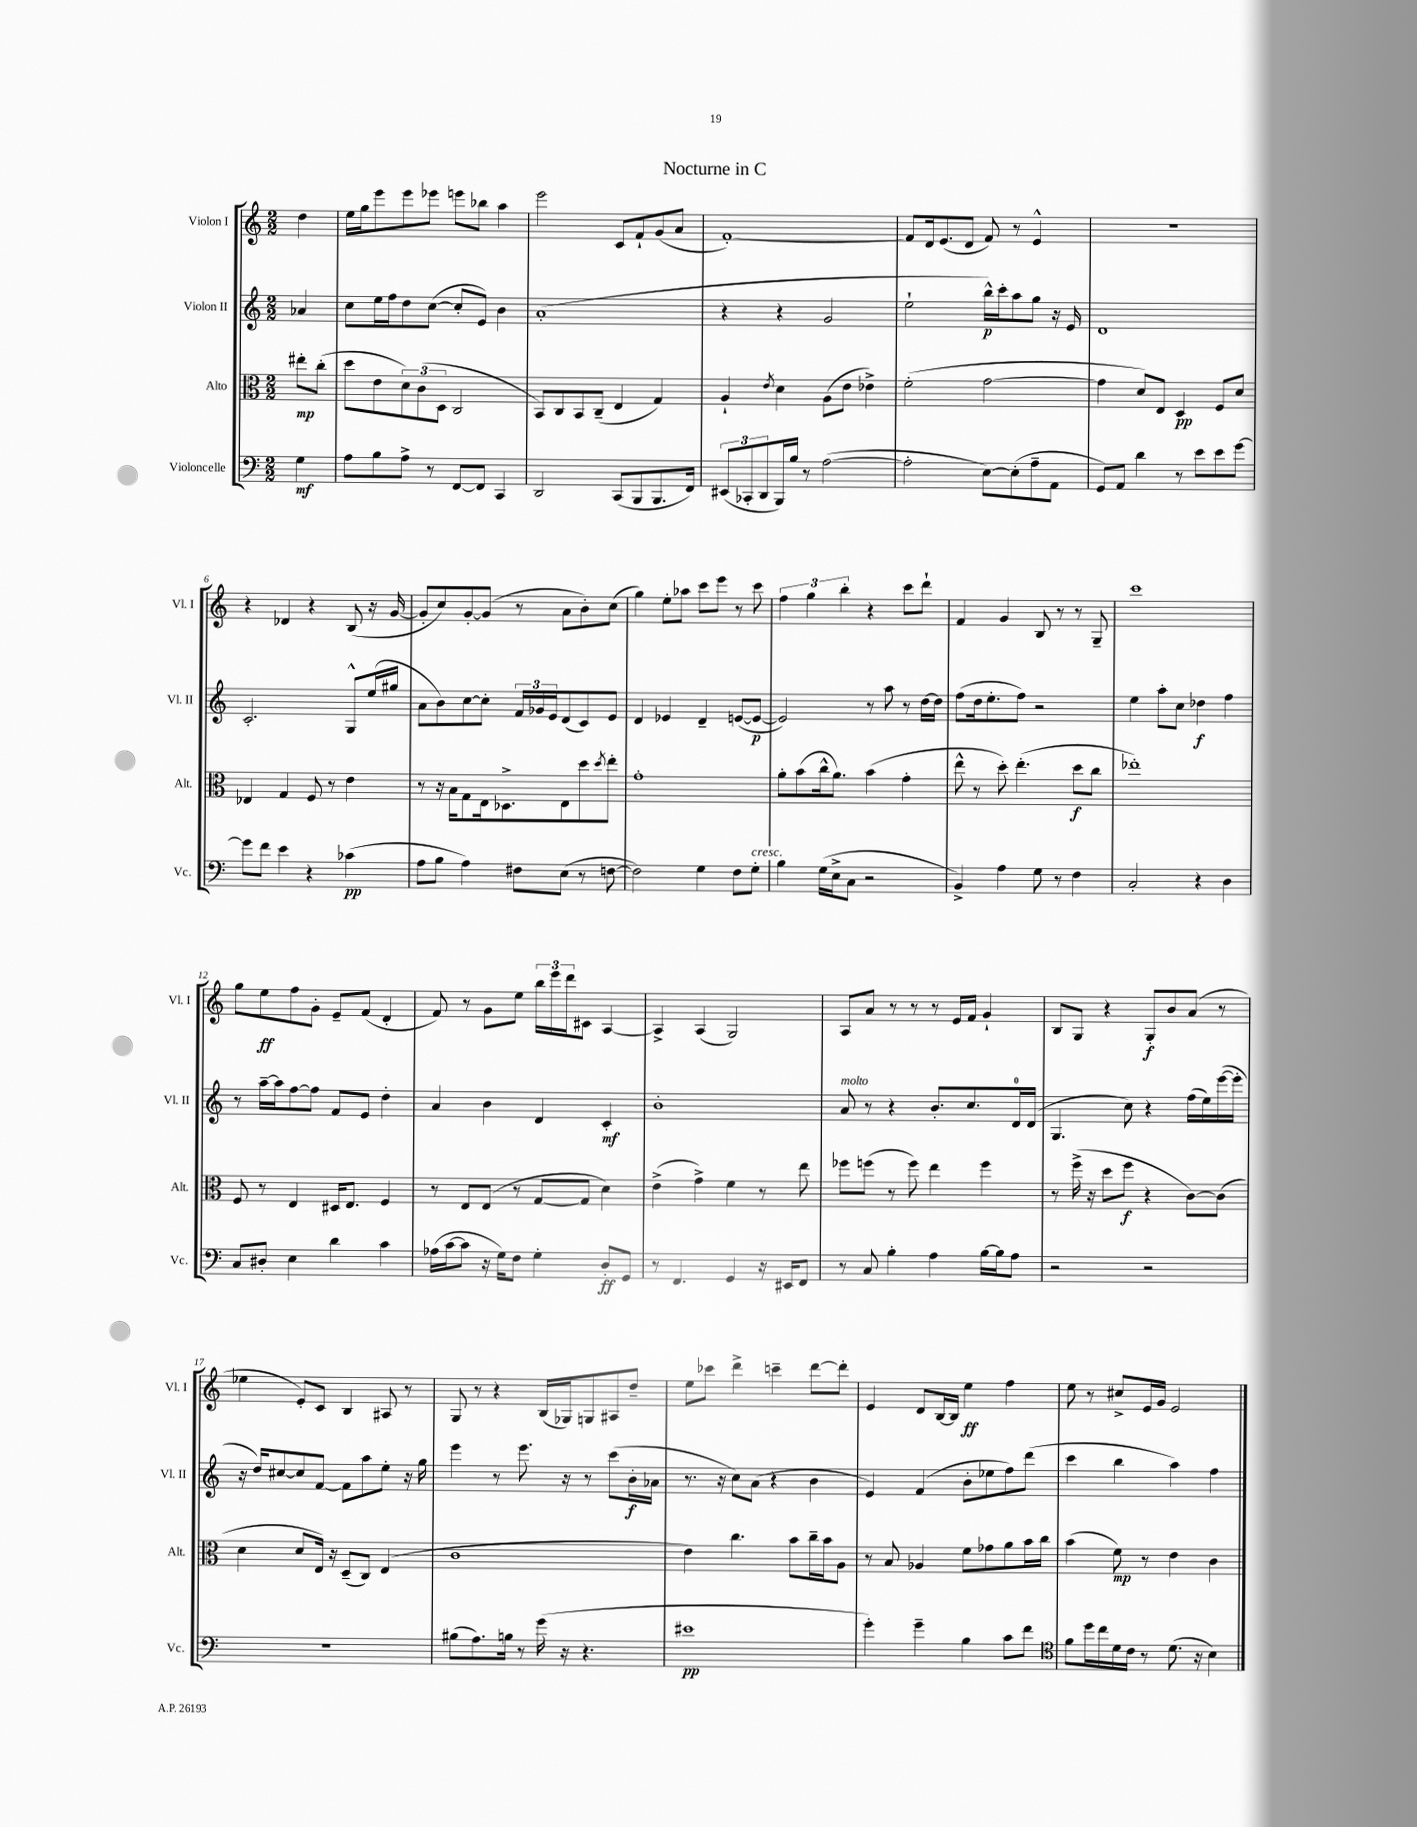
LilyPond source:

\header { title = "Nocturne in C" }
<<
\new StaffGroup <<
\new Staff = "s0" \with { instrumentName = "Violon I" shortInstrumentName = "Vl. I" } {
    \clef treble \key c \major \numericTimeSignature \time 2/2 \partial 4
    d''4 |
    e''16 g''16 e'''8 e'''8 ees'''8 e'''8 bes''8 a''4 |
    e'''2 c'8 f'8-! g'8( a'8 |
    f'1~-.) |
    f'8 d'16 e'8.( d'8 f'8) r8 e'4-^ |
    R1 |
    r4 des'4 r4 b8( r16 g'16~ |
    g'8-. c''8) g'8~-. g'8( r8 a'8 b'8-.) c''8( |
    g''4) e''8-. aes''8 c'''8 e'''8 r8 c'''8 |
    \tuplet 3/2 { f''4 g''4 b''4-. } r4 c'''8 d'''8-! |
    f'4 g'4 b8 r8 r8 g8-- |
    c'''1 |
    g''8 e''8\ff f''8 g'8-. e'8-- f'8( d'4-. |
    f'8) r8 g'8 e''8 \tuplet 3/2 { b''16 e'''16 d'''16 } cis'8 a4~ |
    a4-> a4( g2) |
    a8 a'8 r8 r8 r8 e'16 f'16 g'4-! |
    b8 g8 r4 g8-.\f b'8 a'8( r8 |
    ees''4 e'8-.) c'8 b4 ais8 r8 |
    g8 r8 r4 b16( ges16) g8 ais8 d''8-- |
    e''8 ces'''8 d'''4-> c'''4-- d'''8~ d'''8-. |
    e'4 d'8 b16~ b16 e''4\ff f''4 |
    e''8 r8 cis''8-> e'16 g'16 e'2 \bar "|." |
}
\new Staff = "s1" \with { instrumentName = "Violon II" shortInstrumentName = "Vl. II" } {
    \clef treble \key c \major \numericTimeSignature \time 2/2 \partial 4
    aes'4 |
    c''8 e''16 f''16 d''8 c''8~( c''8-. e'8) b'4 |
    a'1-.( |
    r4 r4 g'2 |
    e''2-! b''16-^\p) c'''16-. a''8 g''8 r16 e'16 |
    d'1 |
    c'2.-. g8-^ e''16( gis''16 |
    a'8 b'8) c''8~ c''8-. \tuplet 3/2 { f'16 ges'16 e'16 } d'8( c'8) e'8 |
    d'4 ees'4 d'4-- e'8~( e'8~\p |
    e'2) r8 a''8 r8 d''16~ d''16 |
    f''8( d''16 e''8.-. f''8) r2 |
    e''4 a''8-. c''8 des''4\f f''4 |
    r8 a''16~-- a''16 f''8~ f''8 f'8 e'8 d''4-. |
    a'4 b'4 d'4 c'4-.\mf |
    b'1-. |
    a'8^\markup { \italic "molto" } r8 r4 b'8.-. c''8. d'16-0 d'16( |
    g4. c''8) r4 f''16( e''16) e'''16~( e'''16-. |
    r16 d''16) cis''8~ cis''8 f'8~ f'8 a''8 e''8-. r16 g''16 |
    e'''4 r8 e'''8. r16 r8 c'''8( b'16-.\f aes'16 |
    r8. r16 c''8) a'8( r4 b'4 |
    e'4) f'4( b'8-. ees''8 f''8) d'''8( |
    c'''4 b''4 a''4) f''4 \bar "|." |
}
\new Staff = "s2" \with { instrumentName = "Alto" shortInstrumentName = "Alt." } {
    \clef alto \key c \major \numericTimeSignature \time 2/2 \partial 4
    eis''8-.\mp c''8-.( |
    d''8 e'8 \tuplet 3/2 { d'8) c'8( d8 } c2 |
    b,8) c8 b,8 c8--( e4 g4) |
    a4-! \acciaccatura { e'8 } d'4 a8( e'8 ees'4->) |
    f'2-.( g'2~ |
    g'4 d'8) e8 d4\pp f8 d'8 |
    ees4 g4 f8 r8 e'4 |
    r8 r16 b16 g8 e16 des8.-> e8 d''8 \acciaccatura { d''8 } e''8-. |
    g'1-. |
    a'8-. b'8( c''16-^ a'8.) b'4( g'4-. |
    e''8-^ r8 d''8-.) e''4.-.( d''8\f c''8 |
    ees''1-.) |
    f8 r8 e4 dis16 e8. f4 |
    r8 e8 e8( r8 g8~ g8 d'4) |
    e'4->( g'4->) f'4 r8 e''8 |
    fes''8 f''8( r8 f''8) e''4 f''4 |
    r8 f''16->( r16 d''8 f''8\f r4 c'8~) c'8( |
    d'4 d'8 e16) r16 d8--( c8) e4( |
    c'1 |
    e'4) c''4. b'8 c''16-- b'16 a8 |
    r8 b8 aes4 f'8 ges'8 a'8 b'16 c''16 |
    b'4( f'8\mp) r8 e'4 c'4 \bar "|." |
}
\new Staff = "s3" \with { instrumentName = "Violoncelle" shortInstrumentName = "Vc." } {
    \clef bass \key c \major \numericTimeSignature \time 2/2 \partial 4
    g4\mf |
    a8 b8 a8-> r8 f,8~ f,8 c,4 |
    d,2 c,8( b,,8 b,,8. f,16) |
    \tuplet 3/2 { eis,8( ces,8-. d,8 } b,,16) b16 r8 a2~( |
    a2-. e8~) e8-.( a8-- a,8 |
    g,8) a,8 d'4 r8 e'8 e'8 g'8~ |
    g'8 f'8 e'4 r4 ces'4\pp( |
    a8 b8 a4) fis8 e8( r8 f8~ |
    f2) g4 f8 g8-.^\markup { \italic "cresc." } |
    b4 g16( e16-> c8 r2 |
    b,4->) a4 g8 r8 f4 |
    c2-. r4 d4 |
    c8 dis8-. e4 d'4 c'4 |
    aes16( c'16~ c'8 r16 g16) f8 g4-. d8-.\ff g,8 |
    r8 f,4. g,4 r16 eis,16 f,8 |
    r8 c8 b4-. a4 b16~ b16 a8 |
    r2 r2 |
    r1 |
    bis8( a8.) b16 r8 g'16( r16 r4. |
    eis'1\pp |
    g'4-.) g'4-- b4 c'8 f'8 |
    \clef tenor f'8 d''16 c''16 d'16 c'16 r8 d'8.( r16 b4) \bar "|." |
}
>>
>>
